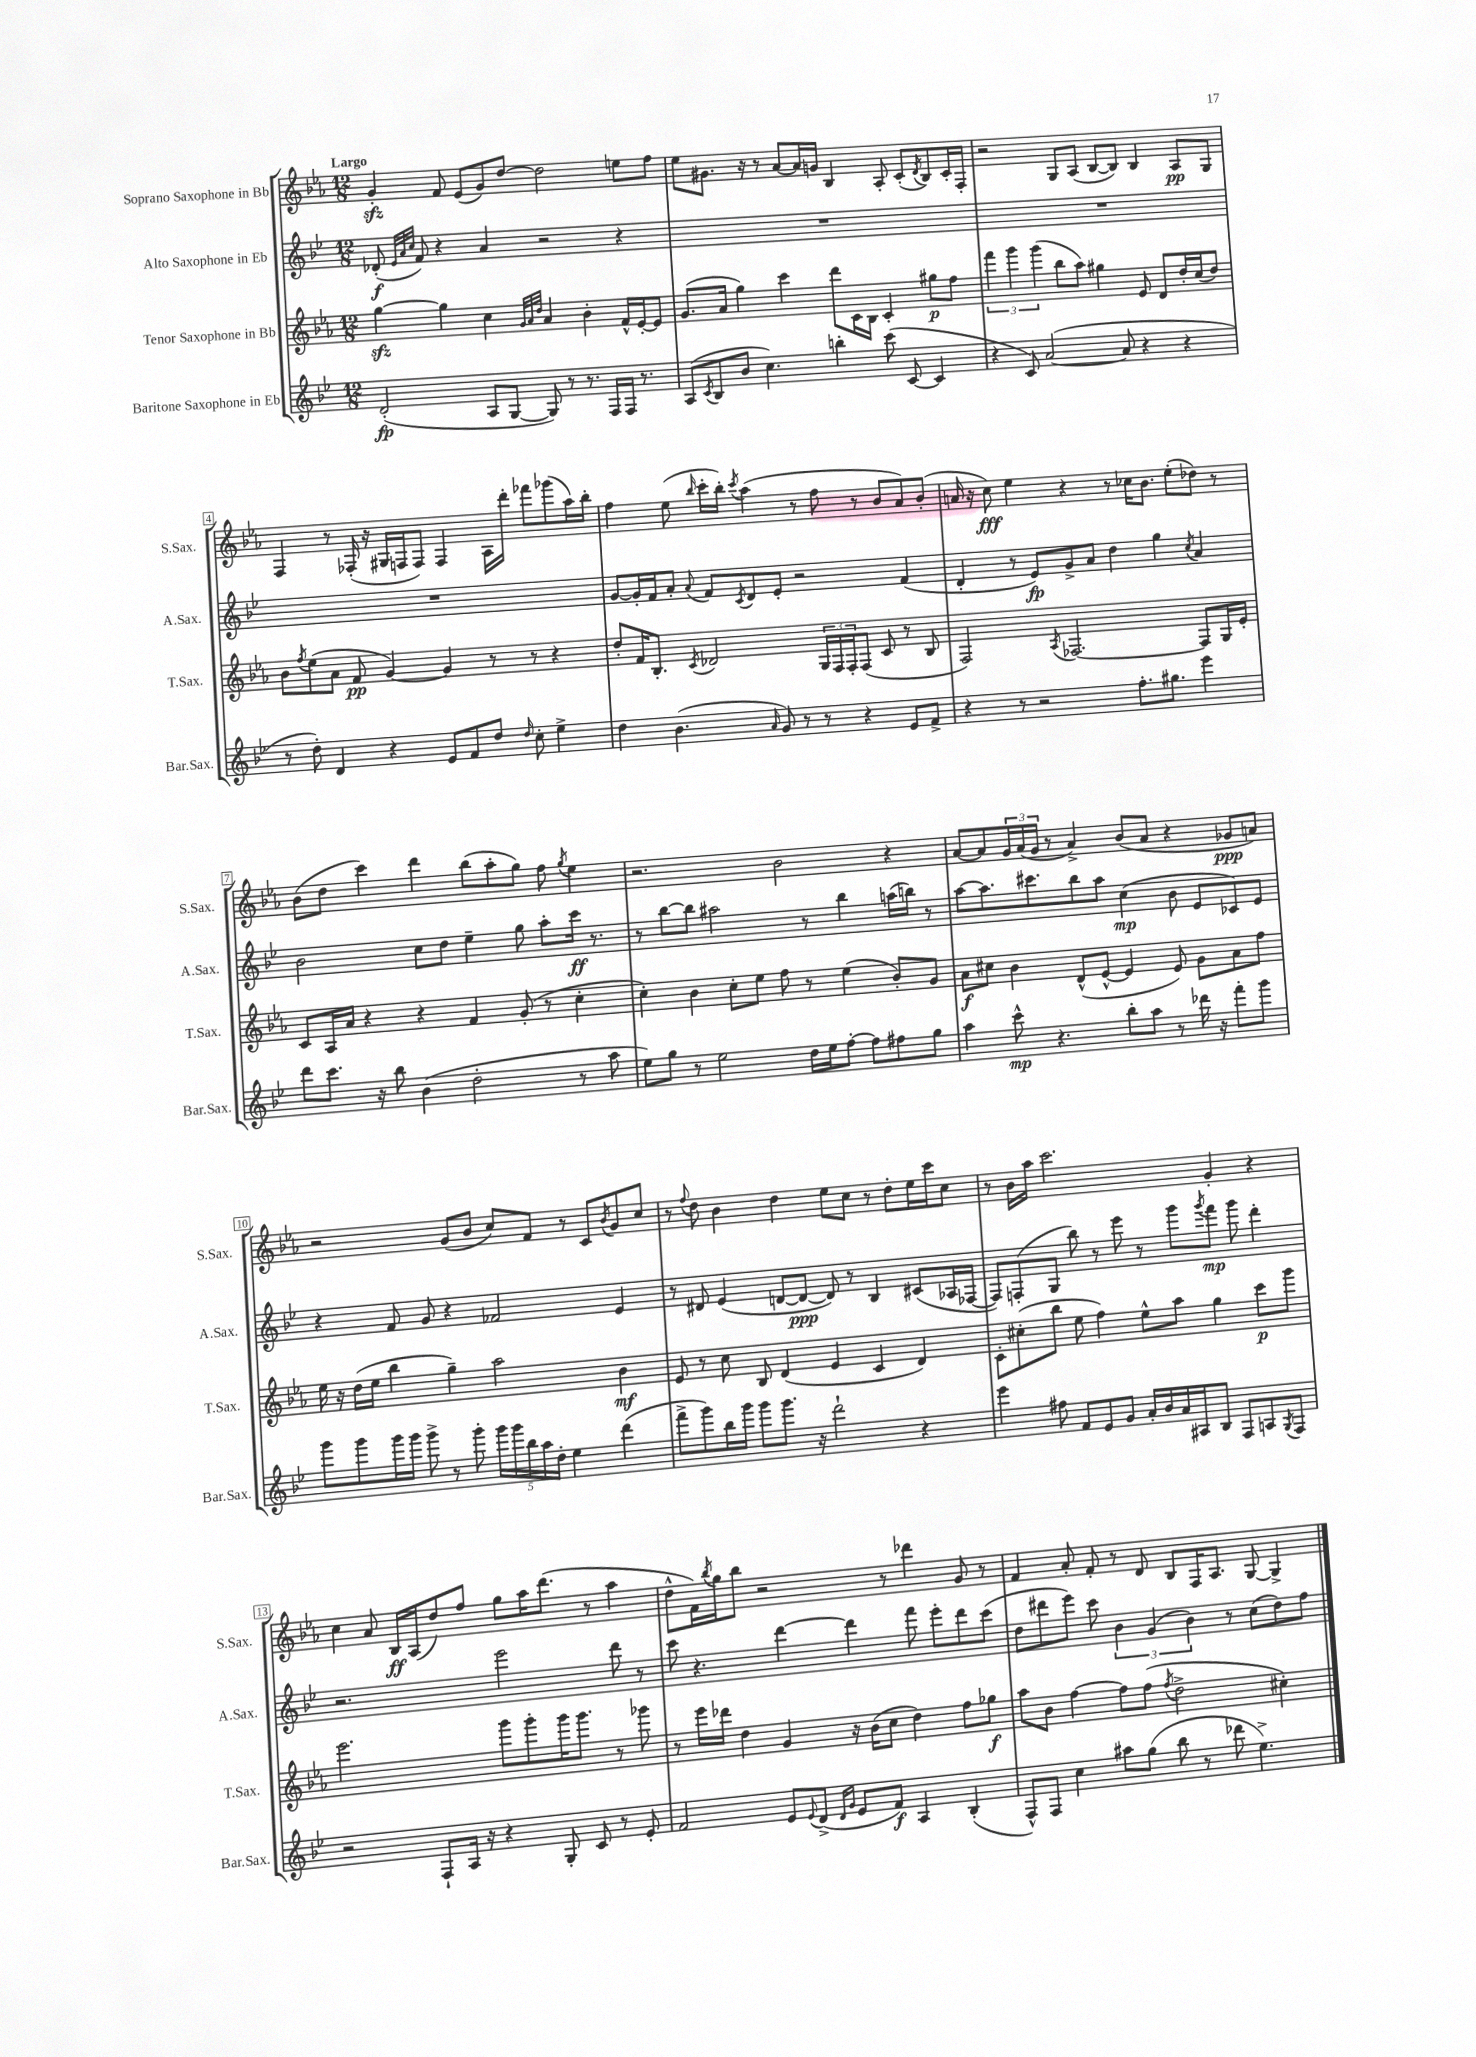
<<
\new StaffGroup <<
\new Staff = "s0" \with { instrumentName = "Soprano Saxophone in Bb" shortInstrumentName = "S.Sax." } {
    \clef treble \key ees \major \numericTimeSignature \time 12/8 \tempo "Largo"
    g'4-.\sfz f'8 ees'8( g'8) d''8~ d''2 e''8 f''8 |
    ees''8 gis'8. r16 r8 aes'8~ aes'16 g'16 bes4 aes8-. c'8-.( \acciaccatura { d'8 } bes8) c'16-. f16-. |
    r2 g8 aes8( bes8~ bes8) bes4 aes8\pp g8 |
    f4 r8 fes16-.( r16 gis16 f16 f8) f4 aes16 d'''16-. fes'''8 ges'''8( aes''16) bes''16-. |
    f''4 ees''8( \grace { bes''16 } c'''16-. bes''16-.) \acciaccatura { c'''8 } aes''4( r8 f''8 r8 bes'8 aes'8) bes'8-.( |
    a'16 r16 c''8\fff) ees''4 r4 r8 ces''16 bes'8. ees''8-.( des''8) r8 |
    bes'8( d''8 c'''4) d'''4 bes''8( aes''8-. g''8) f''8 \acciaccatura { g''8 } ees''4 |
    r2. bes'2 r4 |
    aes'8~ aes'8 \tuplet 3/2 { g'16 aes'16( g'16 } r8 aes'4->) bes'8( aes'8 r4 ges'8\ppp a'8) |
    r2 g'8( bes'8 c''8) f'8 r8 c'8 \acciaccatura { bes'8 } g'8 c''8 |
    r8 \appoggiatura { f''8 } d''8 bes'4 d''4 ees''8 c''8 r8 d''8-. ees''16 c'''16 c''8 |
    r8 bes'16 aes''16 c'''2. g'4-. r4 |
    c''4 aes'8 bes16\ff aes16( d''8) f''8 g''8 aes''16 d'''8.( r8 aes''4 |
    d''8-^ f'16) \acciaccatura { bes''8 } g''16 bes''8 r2 r8 des'''4 g'8 r8 |
    f'4 aes'8-. f'8-. r8 d'8 bes8 f16 aes8. g8~ g4-> \bar "|." |
}
\new Staff = "s1" \with { instrumentName = "Alto Saxophone in Eb" shortInstrumentName = "A.Sax." } {
    \clef treble \key bes \major \numericTimeSignature \time 12/8
    des'8-.\f( \grace { ees'32 a'32 c''32 } f'8) r4 a'4 r2 r4 |
    R1. |
    R1. |
    R1. |
    g'8~ g'16-. f'16 a'8-. \appoggiatura { a'8 } f'8 \acciaccatura { c'8 } d'8 ees'8-. r2 f'4( |
    d'4-. r8 ees'8\fp) g'8-> a'8 d''4 g''4 \acciaccatura { c''8 } a'4 |
    bes'2 c''8 d''8 ees''4-- g''8 a''8-. c'''16\ff r8. |
    r8 bes''8~ bes''8 ais''2 r8 bes''4 a''16( b''16) r8 |
    a''8~ a''8. cis'''8. bes''8 a''8 c''4\mp( bes'8 ees'8 ces'8) ees'8 |
    r4 f'8 g'8 r4 fes'2 ees'4 |
    r8 dis'8 ees'4( d'8~ d'8~\ppp d'8) r8 bes4 cis'8( aes16 fes16~ |
    fes8) f8-.( g8 bes''8) r8 ees'''8 r8 g'''8 \acciaccatura { g'''8 } f'''8\mp g'''8 d'''4-. |
    r2. ees'''2 d'''8 r8 |
    c'''8 r4. d'''4~ d'''4 f'''8 ees'''8-. d'''8 c'''8( |
    d''8 dis'''8 ees'''8) c'''8 \tuplet 3/2 { bes'4 g'4( bes'4) } r8 c''8( d''8) f''8 \bar "|." |
}
\new Staff = "s2" \with { instrumentName = "Tenor Saxophone in Bb" shortInstrumentName = "T.Sax." } {
    \clef treble \key ees \major \numericTimeSignature \time 12/8
    g''4~\sfz g''4 c''4 \grace { g'32 aes'32 d''32 } aes'4 bes'4-. f'16-^ ees'16~-. ees'8 |
    g'8.( aes'16 g''4) c'''4 d'''8 c'16 bes16 c'4-. gis''8\p f''8 |
    \tuplet 3/2 { f'''4 g'''4 g'''4( } bes''8 aes''8) gis''4 ees'8 d'8 d''16-. c''16( d''8) |
    bes'8 \acciaccatura { f''8 } ees''8( aes'8 f'8\pp g'4~) g'4 r8 r8 r4 |
    d''8-. f'16 bes8.-. \acciaccatura { c'8 } des'2 \tuplet 3/2 { g16 f16 f16-. } f8( c'8 r8 bes8 |
    f2) \acciaccatura { aes8 } fes2.~ fes8 g16 ees'16-. |
    c'8 aes16 aes'16 r4 r4 f'4 g'8-.( r8 c''4-. |
    c''4-.) bes'4 c''8-. ees''8 f''8 r8 ees''4( bes'8-.) g'8 |
    aes'8\f cis''8 bes'4 d'8-^( ees'8~-^ ees'4 ees'8) g'8 aes'8 f''8 |
    ees''16 r16 d''16( ees''16 bes''4 g''4--) aes''2 bes'4\mf |
    ees'8 r8 c''8 bes8 d'4( ees'4 c'4 d'4) |
    c'8-. cis''8-.( bes''8 ees''8 f''4) ees''8-^ aes''8 g''4 c'''8\p g'''8 |
    ees'''2. g'''8 g'''8-. g'''16 g'''8. r8 ges'''8 |
    r8 ees'''16 des'''16 d''4 g'4 r16 bes'16( c''8 d''4) f''8 ges''8\f |
    aes''8 bes'8 f''4~ f''8 f''8( \acciaccatura { f''8 } d''2-> cis''4-.) \bar "|." |
}
\new Staff = "s3" \with { instrumentName = "Baritone Saxophone in Eb" shortInstrumentName = "Bar.Sax." } {
    \clef treble \key bes \major \numericTimeSignature \time 12/8
    d'2-.\fp( a8 g8~ g8) r8 r8. f16 f16 r8. |
    a8( \acciaccatura { c'8 } bes8 bes'8 c''4.) b''4-. c'''8( c'8~ c'4 |
    r4 c'8) a'2~( a'8 r4 r4 |
    r8 d''8-.) d'4 r4 ees'8 f'8 d''8 \grace { d''16 } c''8-. ees''4-> |
    d''4 bes'4.( \grace { a'16 } g'8) r8 r8 r4 ees'8 f'8-> |
    r4 r8 r2 f''8.-. gis''8. ees'''4 |
    d'''8 c'''8. r16 bes''8 bes'4( d''2-. r8 a''8 |
    ees''8) g''8 r8 ees''2 d''16 ees''16 f''8~-. f''8 fis''8 g''8 |
    a''4 c'''8-^\mp r4. bes''8-. a''8 r8 des'''16 r16 f'''8-. g'''8 |
    g'''8 g'''8 g'''16 g'''16 g'''8-> r8 g'''8-. \tuplet 5/4 { g'''16 g'''16 bes''16 a''16 d''16-. } ees''4 d'''4( |
    f'''8-> g'''8) bes''16 g'''16 g'''8 g'''8. r16 d'''2-! r4 |
    ees'''4 fis''8 f'8 ees'8 g'8 a'16-. bes'16 a'16 ais16 bes8 f8 a8 \acciaccatura { g8 } f8 |
    r2 f8-! a16 r16 r4 g8-. c'8 r8 ees'8-. |
    f'2 ees'8 \appoggiatura { ees'8 } d'8->( \grace { d'16 g'16 } ees'8 f'8\f) a4 bes4-.( |
    f8-^) f8 c''4 ais''8 g''8( bes''8 r8 des'''8 ees''4.->) \bar "|." |
}
>>
>>
\layout { \context { \Score \override BarNumber.stencil = #(make-stencil-boxer 0.1 0.3 ly:text-interface::print) } }
